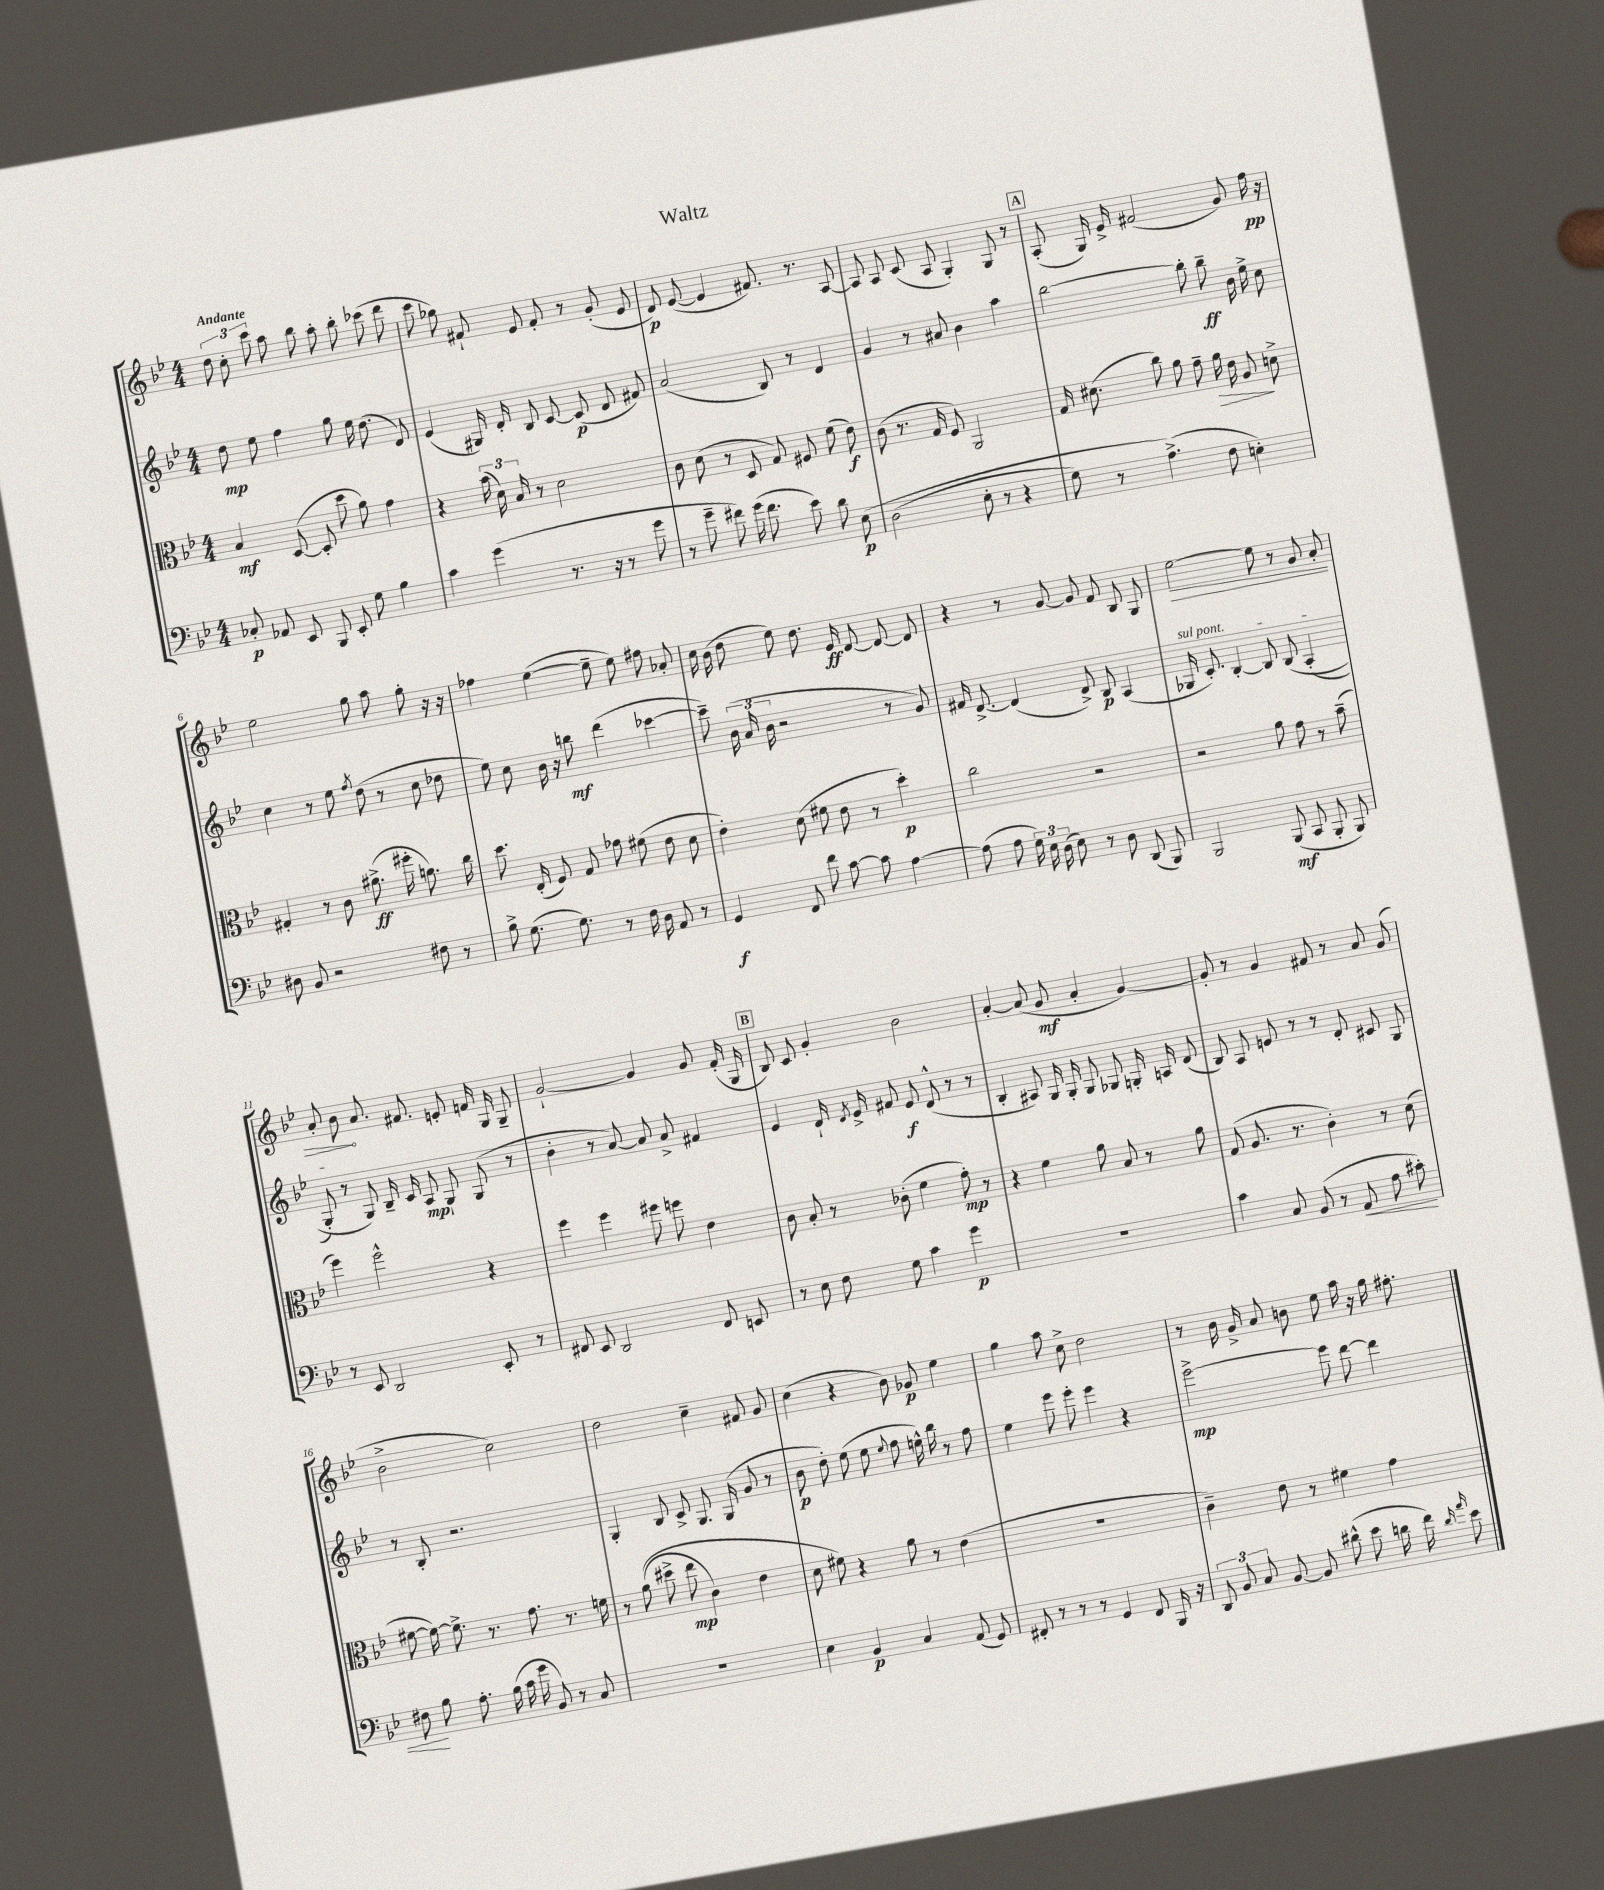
\header { title = "Waltz" }
<<
\new StaffGroup <<
\new Staff = "s0" {
    \clef treble \key bes \major \numericTimeSignature \time 4/4 \tempo "Andante"
    \autoBeamOff \tuplet 3/2 { d''8 c''8-. c'''8 } a''8 bes''8 a''8-. bes''8-. ces'''8( d'''8 |
    c'''8 ges''8) fis'8-! ees'8 fis'8-. r8 g'8-.( ees'8 |
    d'8\p) ees'8~( ees'4 fis'8.) r8. a8~ |
    a8 a8 c'8( a8 g4-.) g8 r8 |
    \mark \markup { \box "A" } a8-.( g16) ees'16-> fis'2( g'8) f''16\pp r16 |
    ees''2 g''8 a''8 g''8-. r16 r16 |
    fes''4 ees''4~( ees''8-- ees''8) fis''8 aes'8-. |
    c''16 bes'16( d''8 ees''8) d''8. ees'16\ff d'8~ d'8~ d'8 |
    r4 r8 g'8~ g'8 f'8 bes8 g8 |
    \once \override Hairpin.circled-tip = ##t ees''2~\> ees''8 r8 g'8 a'8-. |
    a'8-. bes'8\! a'8. fis'8. e'8-. f'16 g16 g8-- |
    g'2~-! g'4 g'8 f'16-.( g16 |
    \mark \markup { \box "B" } bes8) c'8 g'4-. bes'2 |
    a'4~-. a'8( g'8\mf a'4-. g'4~) |
    g'8-. r8 g'4 fis'8 r8 a'8 g'8( |
    bes'2-> c''2) |
    d''2 c''4-- fis'8 g'8 |
    c''4( r4 bes'8) ges'8\p ees''4 |
    g''4 a''8 c''8-> d''2 |
    r8 bes'16 g'16-> a'8 b'8 ees''8 a''16 r16 g''16 fis''8.-. \bar "|." |
}
\new Staff = "s1" {
    \clef treble \key bes \major \numericTimeSignature \time 4/4
    \autoBeamOff d''8\mp ees''8 f''4 g''8 ees''16 d''8.( d'8) |
    ees'4( gis16) d'16-. bes8 c'8~ c'8\p( d'8 fis'8) |
    a'2( bes8) r8 d'4 |
    g'4 r8 ais'8 bes'4 a''4 |
    \mark \markup { \box "A" } bes''2~ bes''8-. bes''8--\ff bes'16 ees''16-> c''8 |
    c''4 r8 ees''8 \acciaccatura { f''8 } d''8( r8 c''8 des''8 |
    ees''8) c''8 bes'16 r16 b''8\mf d'''4( ces'''4~ |
    ces'''8--) \tuplet 3/2 { bes'16( a'16 bes'16 } r2 r8 g'8) |
    fis'16 d'8.~-> d'4( d'8->) bes8\p a4( |
    \once \override TextSpanner.bound-details.left.text = \markup { \italic "sul pont." } ges16\startTextSpan c'8.-.) bes4~-. bes8 bes8\( a4-.( |
    g8-.\stopTextSpan) r8 g8\) bes16-- c'16 a8\mp g8-! g8( r8 |
    bes'4-. r8 a'8~) a'8 a'8-> fis'4 |
    \mark \markup { \box "B" } ees'4 d'16-! \acciaccatura { d'8 } ees'16-> fis'8 ees'8\f d'8-^( r8 r8 |
    bes4-. ais8) g16 g16-. g8 ges8 g16-. a16 d'8( |
    bes8) a8 e'8 r8 r8 d'8-. cis'8 g8 |
    r8 bes8-. r2. |
    g4-. bes8 c'8-> g8. g16( g'8 r8 |
    bes'8\p d''8-.) ees''8( ees''8 \appoggiatura { ees''8 } f''8 e''16-^) bes''16 r8 f''8 |
    ees''4 ees'''8 ees'''8-. ees'''4 r4 |
    ees'''2~->\mp ees'''8 d'''8~ d'''4 \bar "|." |
}
\new Staff = "s2" {
    \clef alto \key bes \major \numericTimeSignature \time 4/4
    \autoBeamOff bes4\mf d8~( d8-. d''8 a'8) g'4 |
    r4 \tuplet 3/2 { bes'16( d'16) bes16 } r8 d'2 |
    c'8 d'8( r8 d8 g8) fis8 f'8( ees'8\f) |
    c'8( r8. g16 f8) a,2 |
    \mark \markup { \box "A" } g16 dis'8.( c''8) a'8 g'8-- a'16\> ees'16 a8\! d'8-> |
    gis4-. r8 c'8 ais'8.->\ff( fis''16-. a'8.) c''16 |
    d''8. ees16-.( f8) g8 ges'8 fis'8( ees'8 d'8 |
    ees'4-.) d'8( fis'8 ees'8 r8 d''4-.\p) |
    c''2 r2 |
    r2 a'8 g'8 r8 bes'8--( |
    f''4) f''2-^ r4 |
    f''4 f''4 fis''8 f''8 ees'4 |
    \mark \markup { \box "B" } c'8 bes8-. r8 ces'8-.( f'4 g'8-.\mp) r8 |
    r4 f'4 a'8 bes8 r8 a'8 |
    g8( a8. r8. c'4-.) r8 d'8( |
    fis'8~ fis'16~) fis'8.-> r8. g'8. r8. f'16 |
    r8 a'8(\( dis''8-> ees''8\mp c'4) ees'4 |
    d'8 fis'8\) r4 a'8 r8 ees'4( |
    R1 |
    c'4--) ees'8 r8 fis'4 g'4 \bar "|." |
}
\new Staff = "s3" {
    \clef bass \key bes \major \numericTimeSignature \time 4/4
    \autoBeamOff ces8-.\p aes,8 ees,8 bes,,8 ees,8-. g8 bes4 |
    c'4 g'4( r8. r16 r8 g'8 |
    r8 g'8-- fis'8) g'16( fis'8. ees'8) d'8 ees8\p\( |
    d2( ees8-. r8 r4 |
    \mark \markup { \box "A" } g8) r8 a4.->(\) f8 e4-.) |
    dis8 bes,8 r2 fis8 r8 |
    bes8-> g8.( g8.) r8 f16 d16 a,8 r8 |
    g,4\f f,8 f'8 c'8~ c'8 a4~ |
    a8( a8 \tuplet 3/2 { g16) ees16 d16( } ees8) r8 d8 d,8( bes,,8) |
    bes,,2 bes,,8\mf( c,8 bes,,8-. bes,,8) |
    r8 ees,8 d,2 ees,8-. r8 |
    fis,8 ees,8 d,2 fis,8 e,8 |
    \mark \markup { \box "B" } r8 ees8 f8 g8 c'4 g'4\p |
    R1 |
    c'4 c8 bes,8( r8 a,8\< a8 cis'8-.) |
    fis8\! bes8 a8.-. bes16( c'16 g'16 bes,8) r8 c8 |
    R1 |
    ees4 bes,4\p c4 a,8( g,8) |
    fis,8-. r8 r8 r8 g,4 fis,8 bes,,16 r16 |
    \tuplet 3/2 { d,8 bes,8 c8 } bes,8~ bes,8 dis'8-^( ees'8 d'16 f'16) \grace { d'16 a'16 } ees'8 \bar "|." |
}
>>
>>
